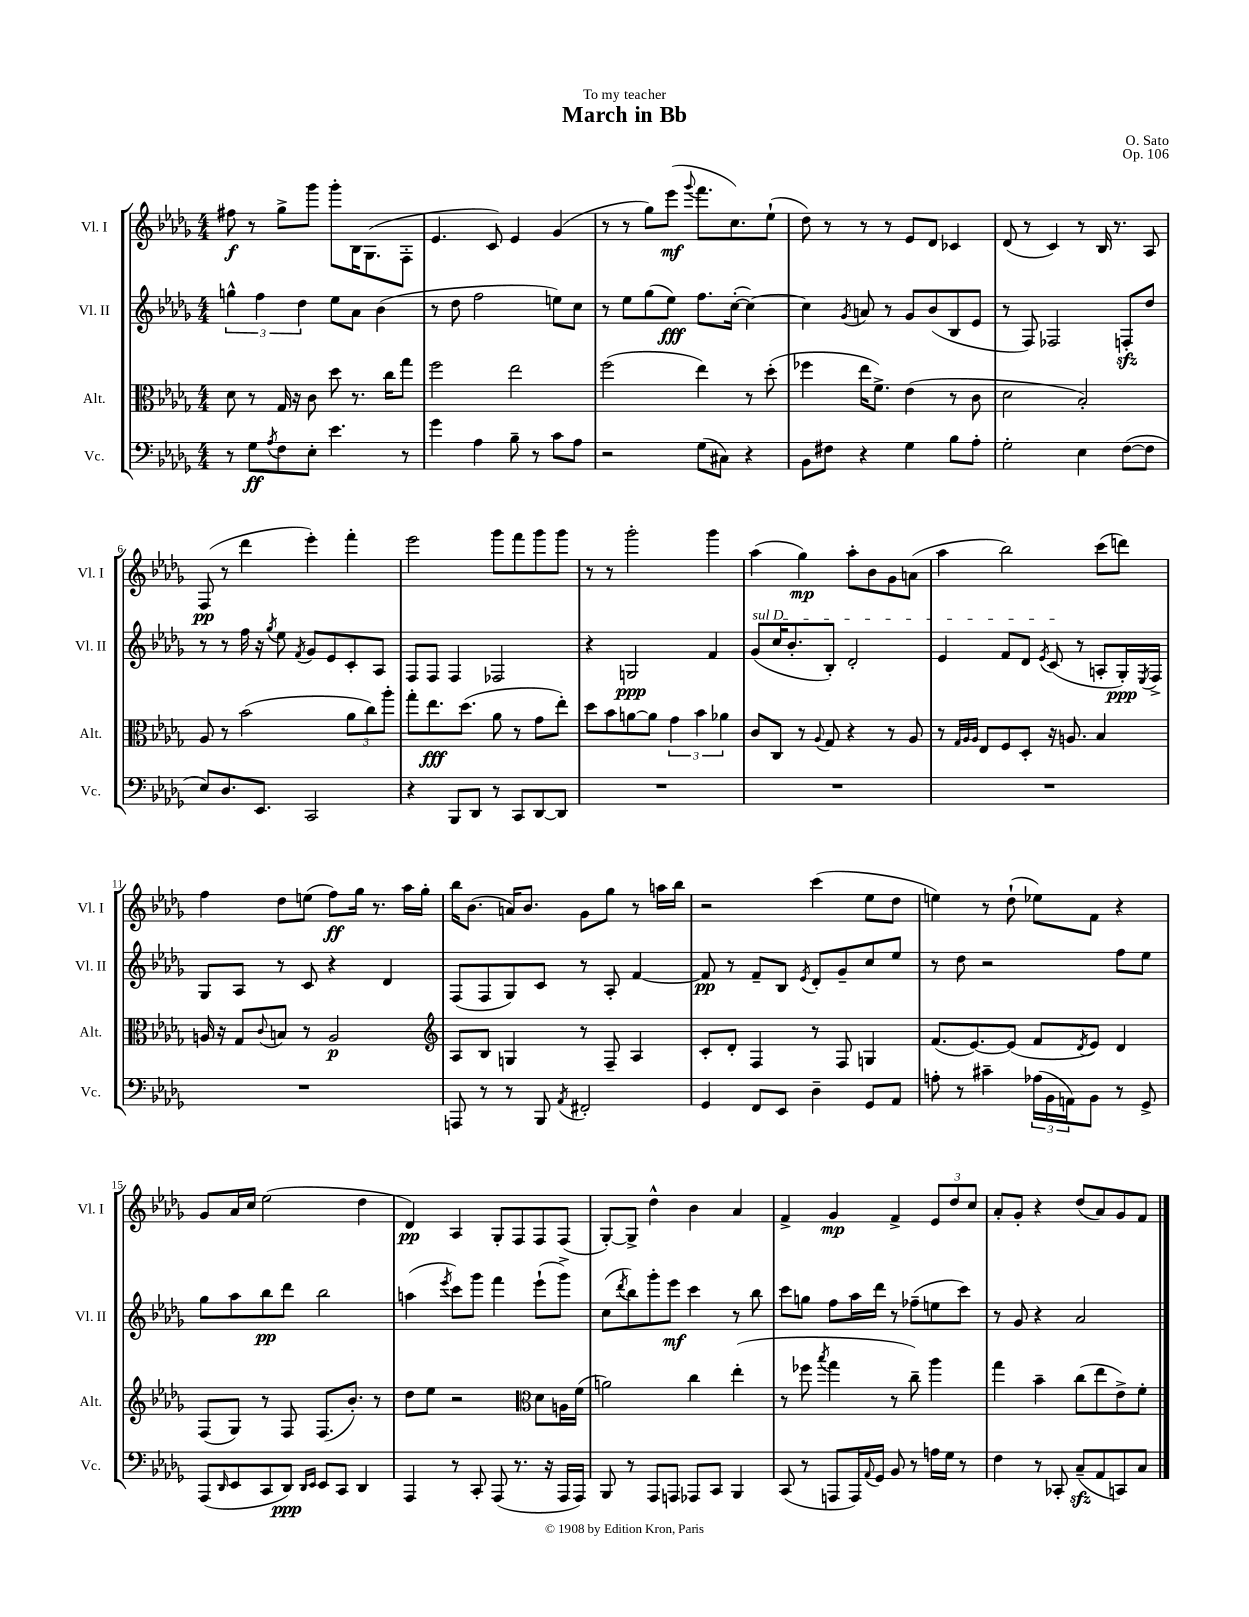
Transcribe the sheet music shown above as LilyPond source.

\header { title = "March in Bb" composer = "O. Sato" dedication = "To my teacher" opus = "Op. 106" }
<<
\new StaffGroup <<
\new Staff = "s0" \with { instrumentName = "Vl. I" shortInstrumentName = "Vl. I" } {
    \clef treble \key des \major \numericTimeSignature \time 4/4
    fis''8\f r8 ges''8-> ges'''8 ges'''8-. bes16 ges8.( f8-. |
    ees'4. c'8) ees'4 ges'4( |
    r8 r8 ges''8) ees'''8\mf( \appoggiatura { ges'''8 } f'''8. c''8.) ees''8-!( |
    des''8) r8 r8 r8 ees'8 des'8 ces'4 |
    des'8( r8 c'4) r8 bes16 r8. aes8 |
    f8\pp( r8 des'''4 ees'''4-.) f'''4-. |
    ees'''2 ges'''8 f'''8 ges'''8 ges'''8 |
    r8 r8 ges'''2-. ges'''4 |
    aes''4( ges''4\mp) aes''8-. bes'8 ges'8 a'8( |
    aes''4 bes''2) c'''8( d'''8) |
    f''4 des''8 e''8( f''8\ff) ges''16 r8. aes''16 ges''16-. |
    bes''16 bes'8.( a'16) bes'8. ges'8 ges''8 r8 a''16 bes''16 |
    r2 c'''4( ees''8 des''8 |
    e''4) r8 des''8-!( ees''8) f'8 r4 |
    ges'8 aes'16 c''16 ees''2( des''4 |
    des'4\pp) aes4 ges8-. f8 f8 f8( |
    ges8~-.) ges8-> des''4-^ bes'4 aes'4 |
    f'4-> ges'4\mp f'4-> \tuplet 3/2 { ees'8 des''8 c''8 } |
    aes'8-. ges'8-. r4 des''8( aes'8) ges'8 f'8 \bar "|." |
}
\new Staff = "s1" \with { instrumentName = "Vl. II" shortInstrumentName = "Vl. II" } {
    \clef treble \key des \major \numericTimeSignature \time 4/4
    \tuplet 3/2 { g''4-^ f''4 des''4 } ees''8 aes'8 bes'4( |
    r8 des''8 f''2 e''8) c''8 |
    r8 ees''8 ges''8( ees''8\fff) f''8. c''16~-.( c''4~) |
    c''4 \acciaccatura { ges'8 } a'8 r8 ges'8 bes'8( bes8 ees'8 |
    r8 f8) fes2 f8-.\sfz des''8 |
    r8 r8 f''16 r16 \acciaccatura { ges''8 } ees''8 \acciaccatura { f'8 } ges'8 ees'8 c'8-. aes8 |
    f8 f8 f4 fes2 |
    r4 g2\ppp f'4 |
    \once \override TextSpanner.bound-details.left.text = \markup { \italic "sul D" } ges'8\startTextSpan( c''16 bes'8.-. bes8-.) des'2-. |
    ees'4 f'8 des'8 \acciaccatura { ees'8 } c'8\stopTextSpan( r8 a8-. ges16-.\ppp) \acciaccatura { ees8 } f16-> |
    ges8 aes8 r8 c'8 r4 des'4 |
    f8( f8 ges8) c'8 r8 aes8-. f'4~ |
    f'8\pp r8 f'8-- bes8 \acciaccatura { ees'8 } des'8-. ges'8-- c''8 ees''8 |
    r8 des''8 r2 f''8 ees''8 |
    ges''8 aes''8 bes''8\pp des'''8 bes''2 |
    a''4( \acciaccatura { ees'''8 } c'''8) ges'''8 f'''4 ees'''8-!( ges'''8->) |
    c''8( \acciaccatura { des'''8 } bes''8) ges'''8-. ees'''8\mf c'''4 r8 bes''8 |
    c'''8 g''8 f''8 aes''16 des'''16 r8 fes''8--( e''8 c'''8) |
    r8 ges'8 r4 aes'2 \bar "|." |
}
\new Staff = "s2" \with { instrumentName = "Alt." shortInstrumentName = "Alt." } {
    \clef alto \key des \major \numericTimeSignature \time 4/4
    des'8 r8 ges16 r16 c'8 des''8 r8. c''16 ges''8 |
    f''2 ees''2 |
    f''2( ees''4) r8 des''8-.( |
    fes''4 ees''16 f'8.->) ees'4( r8 c'8 |
    des'2 bes2-.) |
    aes8 r8 bes'2( \tuplet 3/2 { aes'8 c''8) aes''8-. } |
    ges''8-. ees''8.\fff des''8.( aes'8 r8 ges'8 ees''8-.) |
    des''8 bes'8 a'8~ a'8 \tuplet 3/2 { ges'4 bes'4 aes'4 } |
    c'8 c8 r8 \appoggiatura { aes8 } ges8 r4 r8 aes8 |
    r8 \grace { ges32 aes32 aes32 } ees8 f8 des8-. r16 a8. bes4 |
    a16 r16 ges8 \appoggiatura { c'8 } b8 r8 a2\p |
    \clef treble aes8 bes8 g4 r8 f8-- aes4 |
    c'8-. des'8-. f4 r8 f8 g4 |
    f'8.( ees'8.~) ees'8( f'8 \acciaccatura { des'8 } ees'8) des'4 |
    f8( ges8) r8 f8 f8.( bes'8.-.) r8 |
    des''8 ees''8 r2 \clef alto des'8 a16 f'16( |
    a'2) c''4 ees''4-.( |
    r8 fes''8 \acciaccatura { bes''8 } ges''4 r8 c''8--) aes''4 |
    ges''4 bes'4-- c''8( ees''8 ees'8->) f'8-. \bar "|." |
}
\new Staff = "s3" \with { instrumentName = "Vc." shortInstrumentName = "Vc." } {
    \clef bass \key des \major \numericTimeSignature \time 4/4
    r8 ges8\ff \acciaccatura { aes8 } f8 ees8-. ees'4. r8 |
    ges'4 aes4 bes8-- r8 c'8 aes8 |
    r2 ges8( cis8) r4 |
    bes,8 fis8 r4 ges4 bes8 aes8-. |
    ges2-. ees4 f8~( f8 |
    ees8) des8. ees,8. c,2 |
    r4 bes,,8 des,8 r8 c,8 des,8~ des,8 |
    R1 |
    R1 |
    R1 |
    R1 |
    a,,8 r8 r8 bes,,8 \acciaccatura { aes,8 } fis,2-. |
    ges,4 f,8 ees,8 des4-- ges,8 aes,8 |
    a8-. r8 cis'4-- \tuplet 3/2 { aes16( bes,16 a,16) } bes,8 r8 ges,8-> |
    aes,,8( \grace { des,16 } ees,8 c,8 des,8\ppp) \grace { des,16 ees,16 } ees,8 c,8 des,4 |
    aes,,4 r8 c,8-. aes,,8( r8. r16 aes,,16 aes,,16) |
    bes,,8 r8 aes,,8 a,,8 aes,,8 c,8 bes,,4 |
    c,8( r8 a,,8 a,,16) \appoggiatura { aes,8 } ges,16 bes,8 r8 a16 ges16 r8 |
    f4 r8 ces,8-. c8--\sfz( aes,8 c,8) c8 \bar "|." |
}
>>
>>
